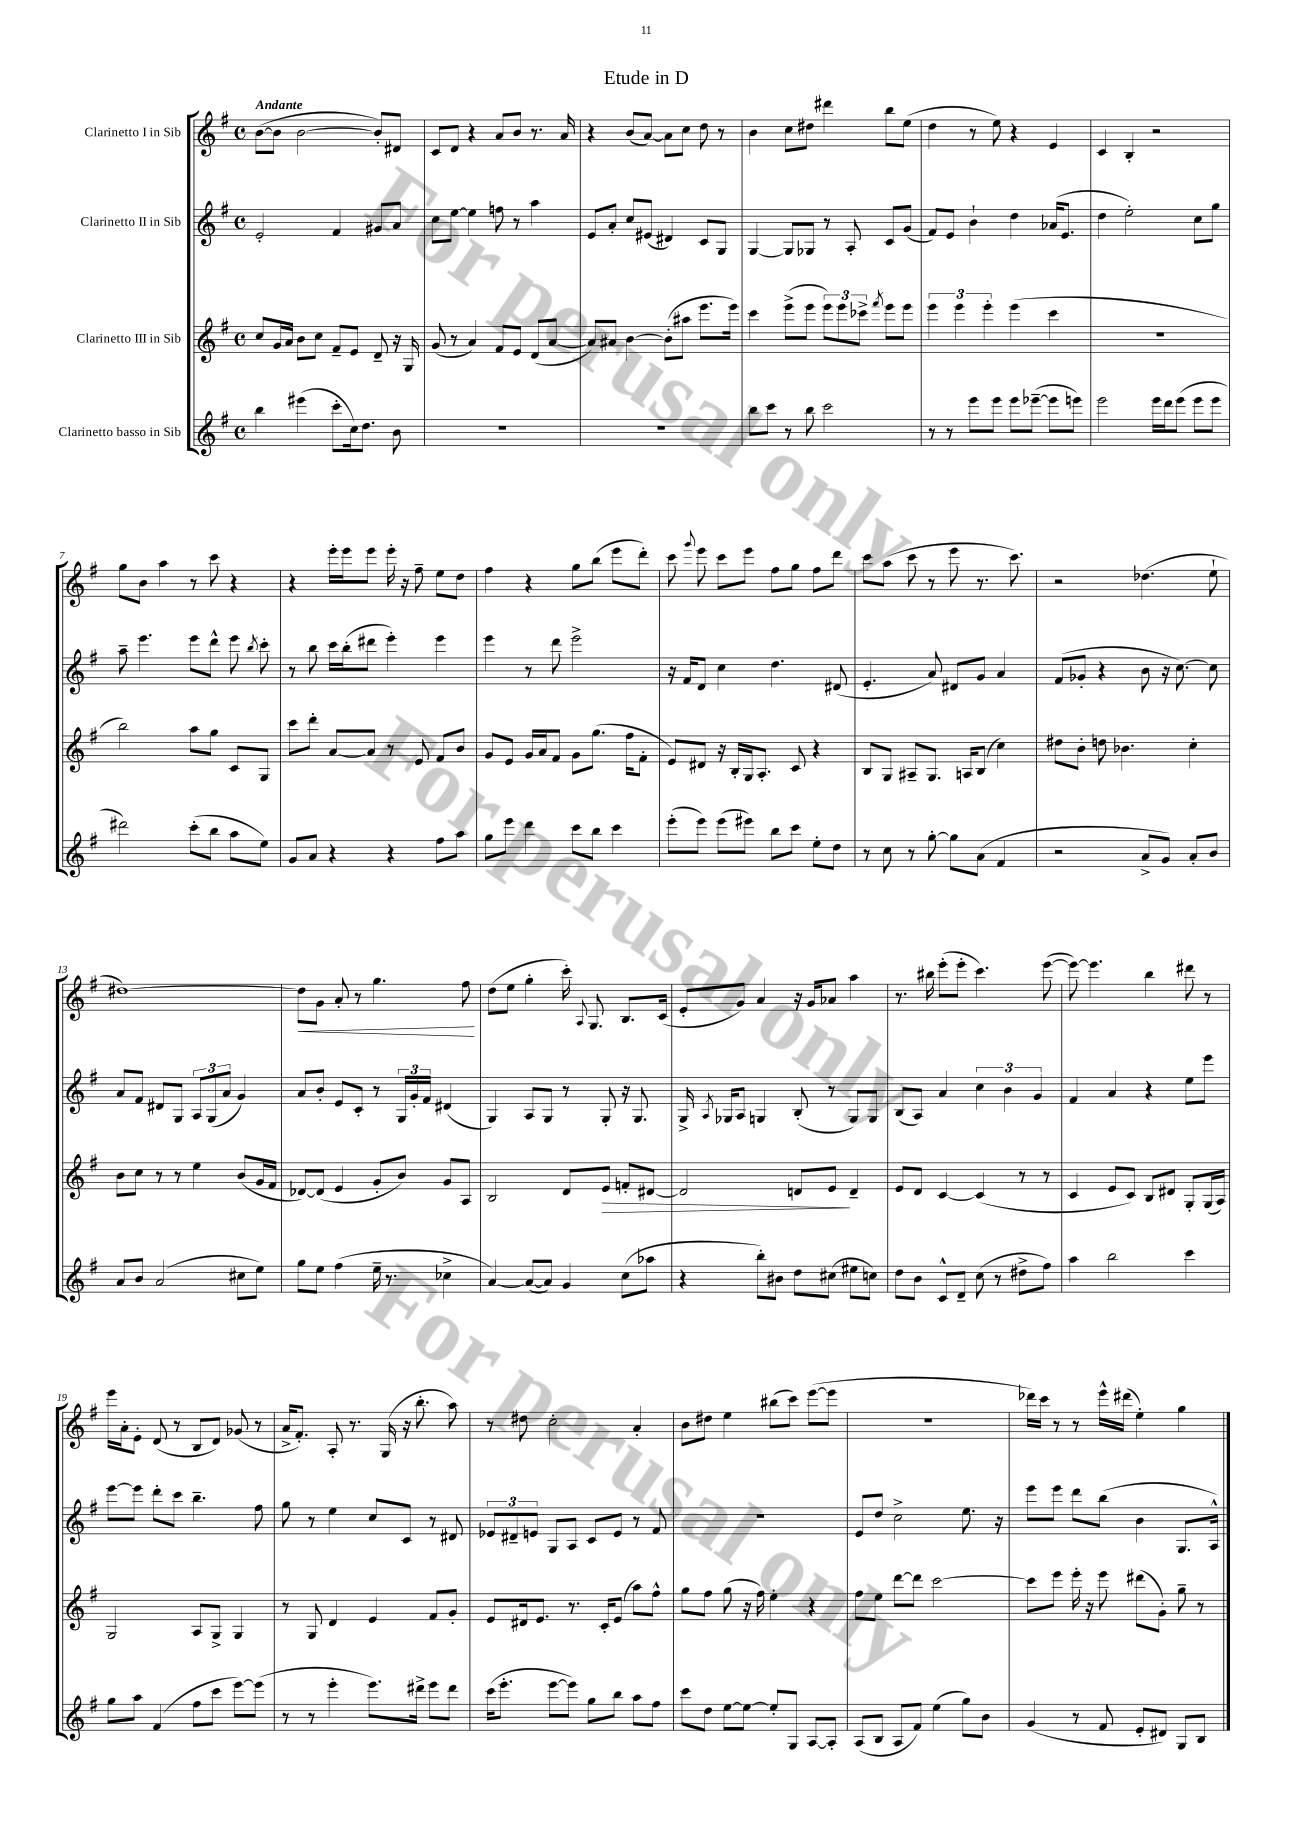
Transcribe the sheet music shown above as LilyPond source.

\header { title = "Etude in D" }
<<
\new StaffGroup <<
\new Staff = "s0" \with { instrumentName = "Clarinetto I in Sib" } {
    \clef treble \key g \major \defaultTimeSignature \time 4/4 \tempo "Andante"
    \autoBeamOff b'8[~( b'8] b'2~ b'8[-.) dis'8] |
    c'8[ d'8] r4 a'8[ b'8] r8. a'16 |
    r4 b'8[( a'8]~) a'8[ c''8] d''8 r8 |
    b'4 c''8[ dis''8] dis'''4 b''8[ e''8]( |
    d''4 r8 e''8) r4 e'4 |
    c'4 b4-. r2 |
    g''8[ b'8] a''4 r8 c'''8 r4 |
    r4 e'''16[-. e'''16 e'''8] e'''16-. r16 fis''8-- e''8[ d''8] |
    fis''4 r4 g''8[ b''8]( e'''8[ d'''8]-.) |
    c'''8 \appoggiatura { g'''8 } e'''8 c'''8[ e'''8] fis''8[ g''8] fis''8[ d'''8] |
    c'''8[ a''8]( c'''8 r8 e'''8 r8. c'''8.) |
    r2 des''4.( e''8-! |
    dis''1~) |
    dis''8[\< g'8] a'8-. r8 g''4. fis''8\! |
    d''8[( e''8] g''4-. c'''16-.) \appoggiatura { a8 } g8. b8.[ c'16]( |
    e'8[-. g'8]) a'4 r16 g'16[ aes'8] a''4 |
    r8. bis''16 e'''8[-.( e'''8]-. c'''4.) e'''8~( |
    e'''8~) e'''4. b''4 dis'''8 r8 |
    e'''16[ a'16-. e'8]-. d'8( r8 b8[ d'8]) ges'8( r8 |
    a'16[-> fis'8.]-.) a8-. r8. g16( r16 b''8.-. a''8) |
    r8 dis''8 c''2-. a'4-. |
    b'8[ dis''8] e''4 bis''8[( c'''8]) e'''8[~( e'''8] |
    R1 |
    des'''16[) c'''16] r8 r8 e'''16[-^ dis'''16]( e''4-.) g''4 \bar "|." |
}
\new Staff = "s1" \with { instrumentName = "Clarinetto II in Sib" } {
    \clef treble \key g \major \defaultTimeSignature \time 4/4
    \autoBeamOff e'2-. fis'4 gis'8[ a'8] |
    c''8[ e''8]~ e''4 f''8 r8 a''4 |
    e'8[ a'8]-. c''8[ eis'8]( dis'4) c'8[ g8] |
    g4~ g8[ ges8] r8 a8-. c'8[ g'8]( |
    fis'8[) e'8] b'4-! d''4 aes'16[( e'8.] |
    d''4 e''2-.) c''8[ g''8] |
    a''8-- e'''4. e'''8[ d'''8]-^ e'''8 \acciaccatura { b''8 } c'''8-. |
    r8 b''8 c'''16[ b''16-.( dis'''8] e'''4-.) e'''4 |
    e'''4 r8 d'''8 e'''2-> |
    r16 fis'16[ d'8] c''4 d''4. dis'8( |
    e'4.-. a'8) dis'8[ g'8] a'4 |
    fis'8[( ges'8]-. r4 b'8 r16 c''8.~) c''8 |
    a'8[ fis'8] dis'8[ g8] \tuplet 3/2 { a8[ g8( a'8] } g'4) |
    a'8[ b'8]-. e'8[ c'8]-. r8 \tuplet 3/2 { g16[ g'16-. fis'16] } dis'4( |
    g4) a8[ g8] r8 g8-. r16 g8. |
    g16-> \acciaccatura { a8 } ges16[ a8] g4 b8-.( r8 g8[) g8] |
    b8[( a8]) a'4 \tuplet 3/2 { c''4 b'4 g'4 } |
    fis'4 a'4 r4 e''8[ e'''8] |
    e'''8[~ e'''8] d'''8[-. c'''8] b''4.-- fis''8 |
    g''8 r8 e''4 c''8[ c'8] r8 dis'8 |
    \tuplet 3/2 { ees'8[ dis'8-- e'8] } g8[ a8] c'8[ e'8] r8 fis'8 |
    R1 |
    e'8[ d''8] c''2-> e''8. r16 |
    e'''8[ e'''8] d'''8[ b''8]( b'4 g8.[ a16]-^) \bar "|." |
}
\new Staff = "s2" \with { instrumentName = "Clarinetto III in Sib" } {
    \clef treble \key g \major \defaultTimeSignature \time 4/4
    \autoBeamOff c''8[ g'16 a'16] b'8[ c''8] fis'8[-- e'8] d'8-- r16 g16 |
    g'8( r8 a'4) fis'8[ e'8] d'8[( a'8]~ |
    a'8[) ais'8] b'4~ b'8[-.( ais''8] e'''8.[ e'''16]) |
    c'''4 e'''8[->( e'''8] \tuplet 3/2 { e'''8[) e'''8 ces'''8]-> } \acciaccatura { fis'''8 } e'''8[ e'''8] |
    \tuplet 3/2 { e'''4 e'''4 e'''4-. } e'''4( c'''4 |
    R1 |
    b''2) a''8[ g''8] c'8[ g8] |
    c'''8[ d'''8]-. a'8[~ a'8] r8 e'8 fis'8[ b'8] |
    g'8[ e'8] g'16[ a'16 fis'8] g'8[ g''8.]( fis''16[ fis'8]-. |
    e'8[) dis'8] r16 b16[-. g16 a8.]-. c'8 r4 |
    b8[ g8] ais8[-- g8.] a16[ b8]( c''4) |
    dis''8[ b'8]-. d''8 bes'4. c''4-. |
    b'8[ c''8] r8 r8 e''4 b'8[( g'16 fis'16] |
    des'8[~) des'8]( e'4 g'8[-. b'8]) g'8[ a8] |
    b2 d'8[ e'8]\> f'8[-. dis'8]~ |
    dis'2 d'8[ e'8]\! d'4-- |
    e'8[ d'8] c'4~ c'4( r8 r8 |
    c'4 e'8[ c'8]) b8[ dis'8] g8[-. g16( a16]) |
    g2 a8[ g8]-> g4 |
    r8 g8 d'4 e'4 fis'8[ g'8]-. |
    e'8[ dis'16 e'8.] r8. c'16[-. e'8]( a''8[) fis''8]-^ |
    g''8[ fis''8] g''8( r16 fis''16) e''4-. r4 |
    fis''8[ e''8] d'''8[~ d'''8] c'''2~ |
    c'''8[ e'''8] e'''16-. r16 e'''8 dis'''8[( g'8]-.) g''8-- r8 \bar "|." |
}
\new Staff = "s3" \with { instrumentName = "Clarinetto basso in Sib" } {
    \clef treble \key g \major \defaultTimeSignature \time 4/4
    \autoBeamOff b''4 eis'''4( c'''8[-. c''16) d''8.] b'8 |
    R1 |
    R1 |
    b''8[ c'''8] r8 b''8 c'''2 |
    r8 r8 e'''8[ e'''8] e'''8[ ees'''8]~--( ees'''8[ e'''8]) |
    e'''2 e'''16[ d'''16 e'''8]( e'''8[ e'''8] |
    dis'''2) c'''8[-.( b''8] a''8[ e''8]) |
    g'8[ a'8] r4 r4 fis''8[ a''8] |
    g''8[ e'''8] d'''4 c'''8[ b''8] c'''4 |
    e'''8[-.( e'''8]) e'''8[( eis'''8]) b''8[ c'''8] e''8[-. d''8] |
    r8 c''8 r8 g''8~-. g''8[ a'8]( fis'4 |
    r2 a'8[-> g'8]) a'8[-. b'8] |
    a'8[ b'8] a'2( cis''8[ e''8]) |
    g''8[ e''8] fis''4( e''16-- r8. ces''4-> |
    a'4~) a'8[~( a'8]) g'4 c''8[( aes''8] |
    r4 b''8[-.) bis'8] d''8[ cis''8]( eis''8[ c''8]) |
    d''8[ b'8] c'8[-^ d'8]-- c''8( r8 dis''8[-> fis''8]) |
    a''4 b''2 c'''4 |
    g''8[ a''8] fis'4( fis''8[ c'''8] e'''8[~) e'''8]( |
    r8 r8 e'''4-. e'''8.[) dis'''16]-> e'''8[ dis'''8] |
    c'''16[( e'''8.]-. e'''8[~ e'''8]) g''8[ b''8] a''8[ fis''8] |
    c'''8[ d''8] e''8[~ e''8]~ e''8[-. g8] a8[~ a8]-. |
    a8[( b8] a8[ fis'8]) e''4( g''8[) b'8] |
    g'4( r8 fis'8 e'8[-. dis'8]) g8[ b8] \bar "|." |
}
>>
>>
